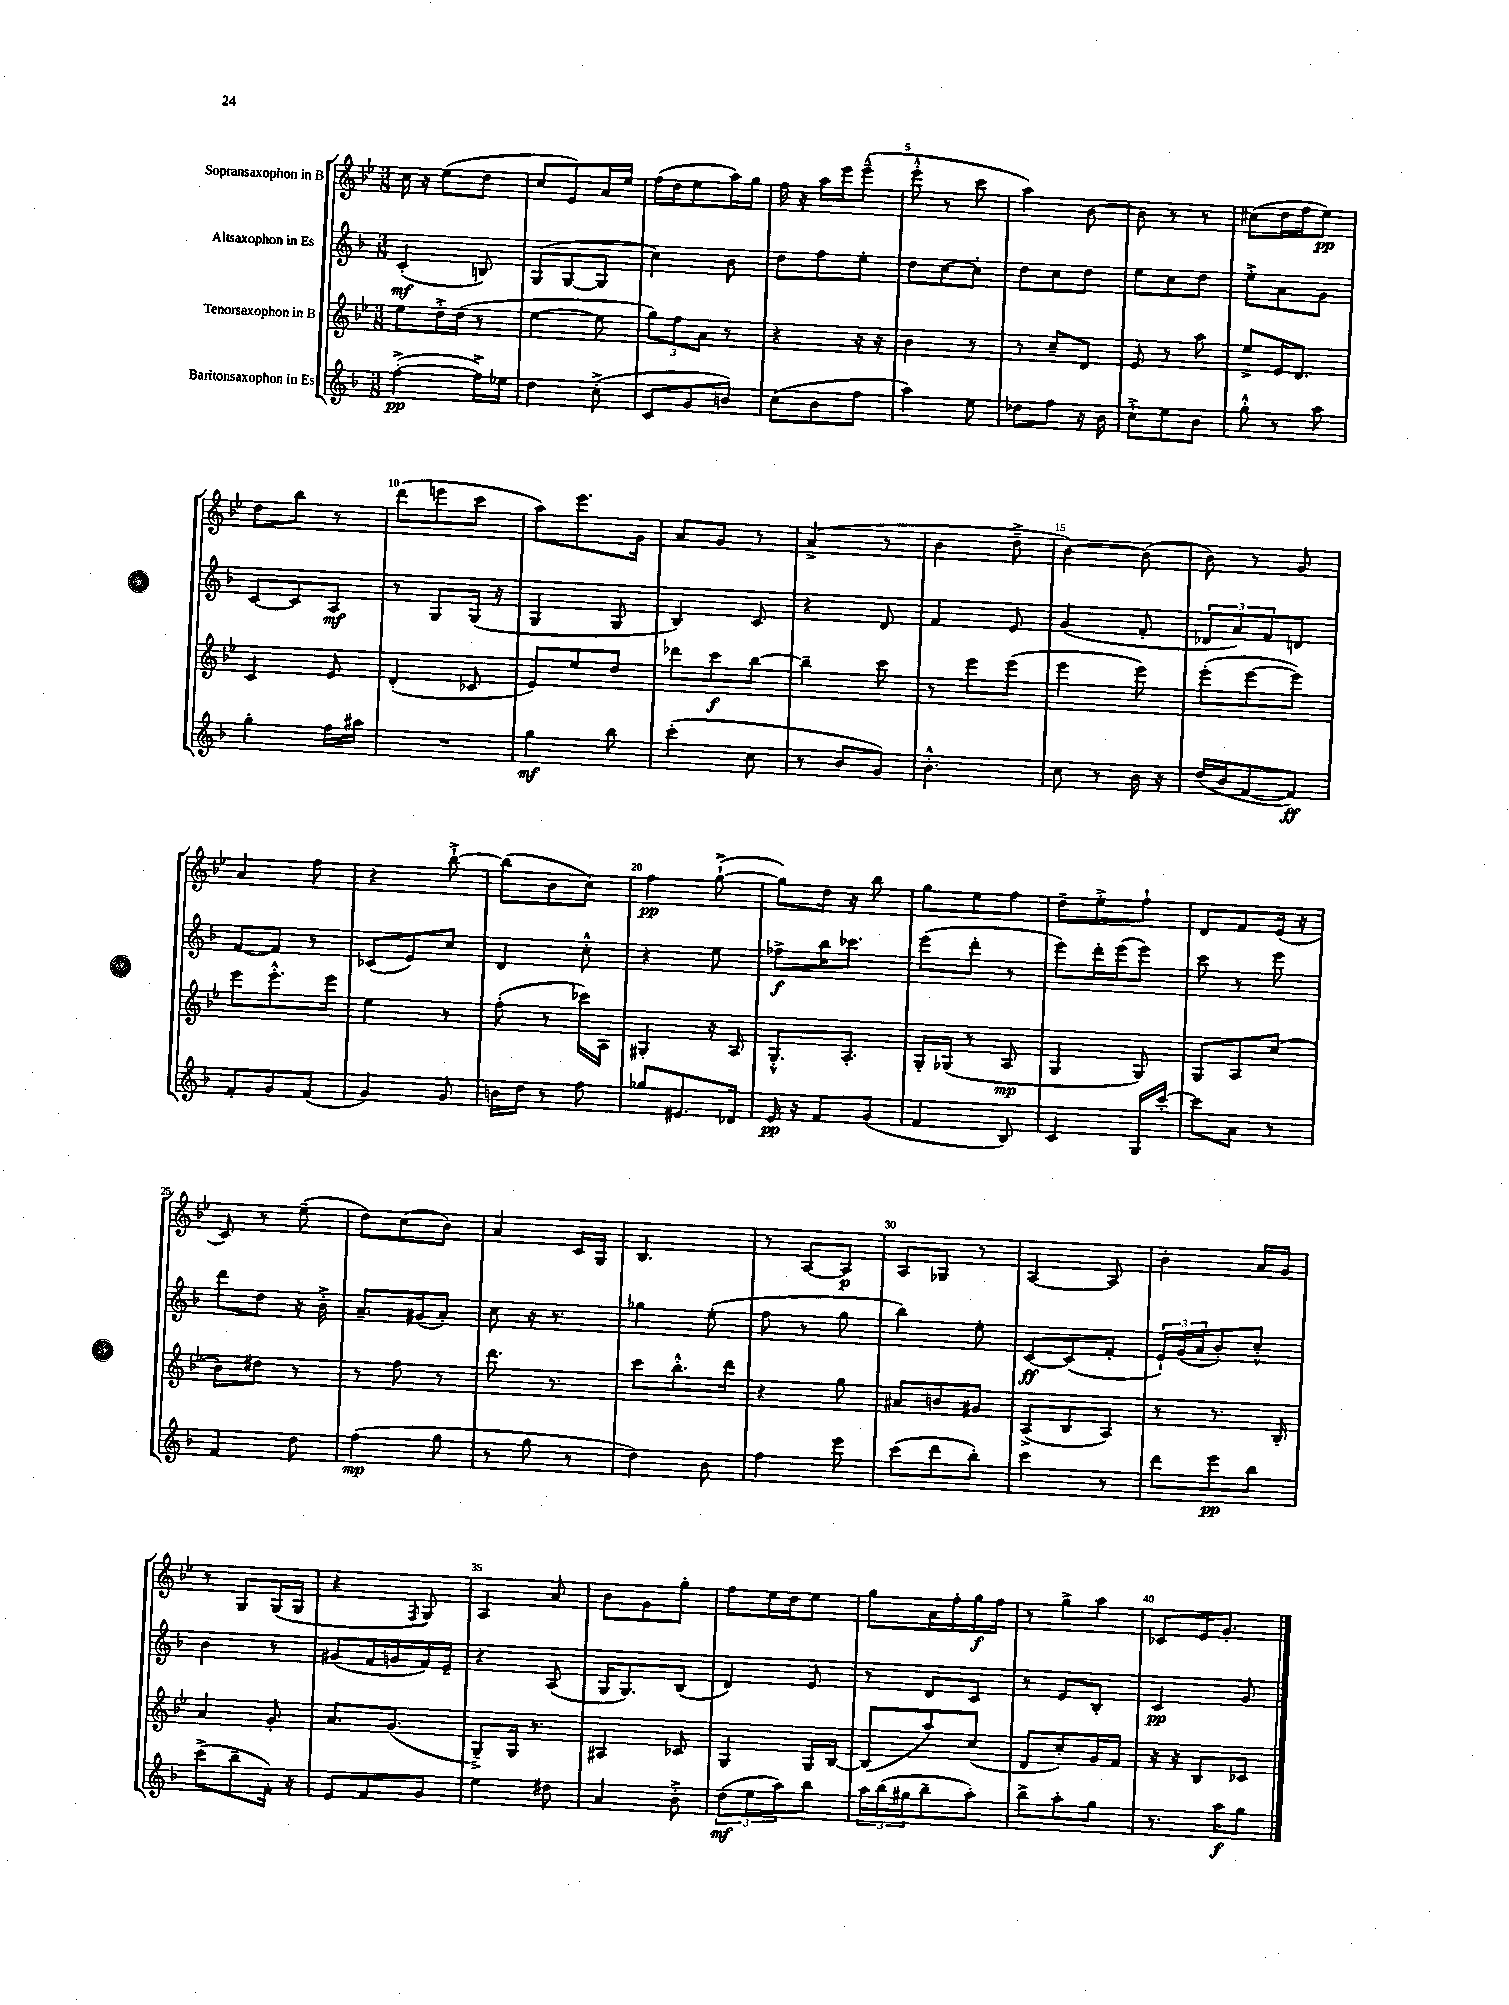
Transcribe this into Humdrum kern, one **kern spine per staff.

**kern	**kern	**kern	**kern
*staff4	*staff3	*staff2	*staff1
*clefG2	*clefG2	*clefG2	*clefG2
*k[b-]	*k[b-e-]	*k[b-]	*k[b-e-]
*M3/8	*M3/8	*M3/8	*M3/8
([4ff'^\	8ee-\L	(4c'/	16cc\
.	.	.	16r
.	16dd'^\L	.	(8ee-\L
.	(16dd\JJ	.	.
16ff^\]LL)	8r	8B/)	8dd\J
16ee-\JJ	.	.	.
=	=	=	=
4dd\	[4ee-\	(8G/L	8cc/L
.	.	[8G/	8e-/)
(8cc'^\	8ee-\]	8G/]J	16a/L
.	.	.	16ee-/JJ
=	=	=	=
8c/L	12gg\L)	4cc\)	(16ff\LL
.	.	.	16dd\J
.	12ff\	.	.
8g/	.	.	8ee-\
.	12a\J	.	.
8b/J)	8r	8b-\	16aa\L)
.	.	.	16gg\JJ
=	=	=	=
(8cc\L	4r	8dd\L	16ff\
.	.	.	16r
8b-\	.	8ff\	16aa\LL
.	.	.	16eee-\J
8ff\J	16r	8ee'\J	(8eee-~^^\J
.	16r	.	.
=	=	=	=
4aa\)	4b-\	8dd\L	8eee-'^^\
.	.	[8cc\	8r
8ee\	8r	8cc'\]J	8ccc\
=	=	=	=
8dd-\L	8r	8dd\L	4aa\)
8ff\J	8cc~/L	8cc\	.
16r	8d/J	8dd\J	[8b-\
16b-\	.	.	.
=	=	=	=
8cc`^\L	8e-/	8ee\L	8b-\]
8ee\	8r	8cc\	8r
8b-\J	8aa\	8dd\J	8r
=	=	=	=
8gg'^^\	8ee-^/L	8ee'^\L	(8cc#\L
8r	16e-/K	8a\	16dd\L
.	8.d/J	.	16ff\J
8aa\	.	8g\J	8ee-\J)
=	=	=	=
4gg'\	4c/	[8c/L	8dd\L
.	.	8c/]	8bb-\J
16ff\LL	8e-/	8A/J	8r
16aa#\JJ	.	.	.
=	=	=	=
4.r	(4d'/	8r	(8ddd\L
.	.	8G/L	8eee\
.	8c-/	(16G/Jk	8ccc\J
.	.	16r	.
=	=	=	=
4gg\	8e-/L)	4G/	8aa\L)
.	8ee-/	.	8.eee-\
8bb-\	8dd/J	8G/	.
.	.	.	16g\Jk
=	=	=	=
(4ccc'\	8ddd-\L	4B-/)	8a/L
.	8ccc\	.	8g/J
8cc\	[8bb-\J	8c/	8r
=	=	=	=
8r	4bb-~\]	4r	(4a^/
8b-/L	.	.	.
8g/J)	8ccc\	8d/	8r
=	=	=	=
4.b-'^^\	8r	4f/	4b-\
.	8eee-\L	.	.
.	(8eee-\J	8e/	8dd~^\
=	=	=	=
8cc\	4eee-\	(4g/	[4b-\)
8r	.	.	.
16b-\	8eee-\)	8f'/	(8b-\]
16r	.	.	.
=	=	=	=
(16dd/LL	(8eee-'\L	12d-/L	8b-\)
16b-/J	.	.	.
.	.	12a/)	.
[8f/	[8eee-\	.	8r
.	.	12f/	.
8f/]J)	8eee-\]J)	8d/J	8g/
=	=	=	=
8f'/L	8eee-\L	[8f/L	4a/
8g/	8.eee-'^^\	8f/]J	.
(8f/J	.	8r	8ff\
.	16eee-\Jk	.	.
=	=	=	=
4g/)	4ee-\	(8c-/L	4r
.	.	8e/)	.
8g/	8r	8cc/J	[8bb-`^\
=	=	=	=
16b\LL	(8ff'\	4d/	(8bb-\]L
16dd\JJ	.	.	.
8r	8r	.	8b-\
8ff\	16ccc-\LL)	8cc'^^\	8cc\J)
.	16A\JJ	.	.
=	=	=	=
8gg-/L	4G#'/	4r	4ff\
8.e#/	.	.	.
.	16r	8ee\	([8gg`^\
16d-/Jk	16A/	.	.
=	=	=	=
16e/	8.G'^^/L	8ff-^\L	8gg\]L)
16r	.	.	.
8f/L	.	16bb-\K	16dd\Jk
.	8.A'/J	8.ccc-\J	16r
(8g/J	.	.	8bb-\
=	=	=	=
4f/	16G'/LL	(8eee\L	8gg\L
.	(16G-/JJ	.	.
.	8r	8ddd'\J	8ee-\
8B-/)	8A/	8r	8ff\J
=	=	=	=
4c/	4G/	8eee\L)	8dd~\L
.	.	16ddd'\L	8ee-'^\
.	.	(16eee\J	.
16G/LL	8G/)	8eee\J)	8ff`\J
[16ccc'/JJ	.	.	.
=	=	=	=
8ccc\]L	8G/L	8ccc\	8d/L
8a\J	8A/	8r	8f/
8r	(8cc/J	8eee\	(16e-/Jk
.	.	.	16r
=	=	=	=
4f/	8b-\L)	8ddd\L	8c/)
.	8dd#\J	8dd\J	8r
8dd\	8r	16r	(8ee-~\
.	.	16b-'^\	.
=	=	=	=
(4ff\	8r	8.a~/L	8dd\L)
.	8ff\	.	(8cc\
.	.	(16g#/k	.
8gg\	8r	8a'/J)	8b-\J)
=	=	=	=
8r	8.ddd\	8cc\	4a/
8gg\	.	16r	.
.	8.r	8.r	.
8r	.	.	16c/LL
.	.	.	16G/JJ
=	=	=	=
4dd\)	8ccc\L	4gg-\	4.B-/
.	8.bb-'^^\	.	.
8b-\	.	(8ee'\	.
.	16ddd\Jk	.	.
=	=	=	=
4ff\	4r	8ff\	8r
.	.	8r	[8A/L
8eee\	8gg\	8gg\	8A/]J
=	=	=	=
(8ccc\L	8a#/L	4bb-\)	8A/L
8ddd\	8b/	.	8G-/J
8bb-'\J)	8g#/J	8ee'\	8r
=	=	=	=
4ccc\	(8A^/L	[8c/L	[4A/
.	8B-/	(8c/]	.
8r	8A/J)	8f'/J	8A/]
=	=	=	=
8ddd\L	8r	24e`/LL)	4b-'\
.	.	(24g/	.
.	.	24a/J	.
8eee\	8.r	8b-'/)	.
8bb-\J	.	8cc'^^/J	16a/LL
.	16B-'/	.	16g/JJ
=	=	=	=
(8ccc^\L	4a/	4b-\	8r
8bb-~\	.	.	8G/L
16f'\Jk)	8g'/	8r	(16G/L
16r	.	.	16G/JJ
=	=	=	=
8e/L	8.a/L	(8g#/L	4r
8f/	.	16f/L	.
.	(8.g/J	16g/	.
.	.	.	8qF/
8g/J	.	16f/)	8G/)
.	.	16e~/JJ	.
=	=	=	=
4ee\	8G~^/L)	4r	4A/
.	16G/Jk	.	.
.	8.r	.	.
8dd#\	.	(8A/	8a/
=	=	=	=
4a/	4A#/	16G/LK	8b-\L
.	.	8.G/)	.
.	.	.	8g\
8b-'^\	8c-/	(8B-/J	8gg'\J
=	=	=	=
(12dd\L	4G/	4d/)	8ff\L
12ee\	.	.	.
.	.	.	16ee-\L
12aa\)	.	.	.
.	.	.	16dd\J
8bb-\J	16G/LL	8e/	8ee-\J
.	[16B-/JJ	.	.
=	=	=	=
24aa\LL	(8B-/]L	8r	8gg\L
(24bb-\	.	.	.
24gg#\J	.	.	.
8bb-~\	8aa/)	8d/L	16a\L
.	.	.	16ff'\
8aa'\J)	(8cc/J	8c/J	16gg\
.	.	.	16ff\JJ
=	=	=	=
8bb-^\L	8d/L	8r	8r
8aa'\	8cc'/)	8e/L	8gg^\L
8gg\J	16g/L	8B-'/J	8aa\J
.	16f/JJ	.	.
=	=	=	=
8.r	16r	4c/	8c-/L
.	16r	.	.
.	8B-/L	.	16e-/K
16aa\LK	.	.	8.g'/J
8gg\J	8c-/J	8g/	.
==	==	==	==
*-	*-	*-	*-
